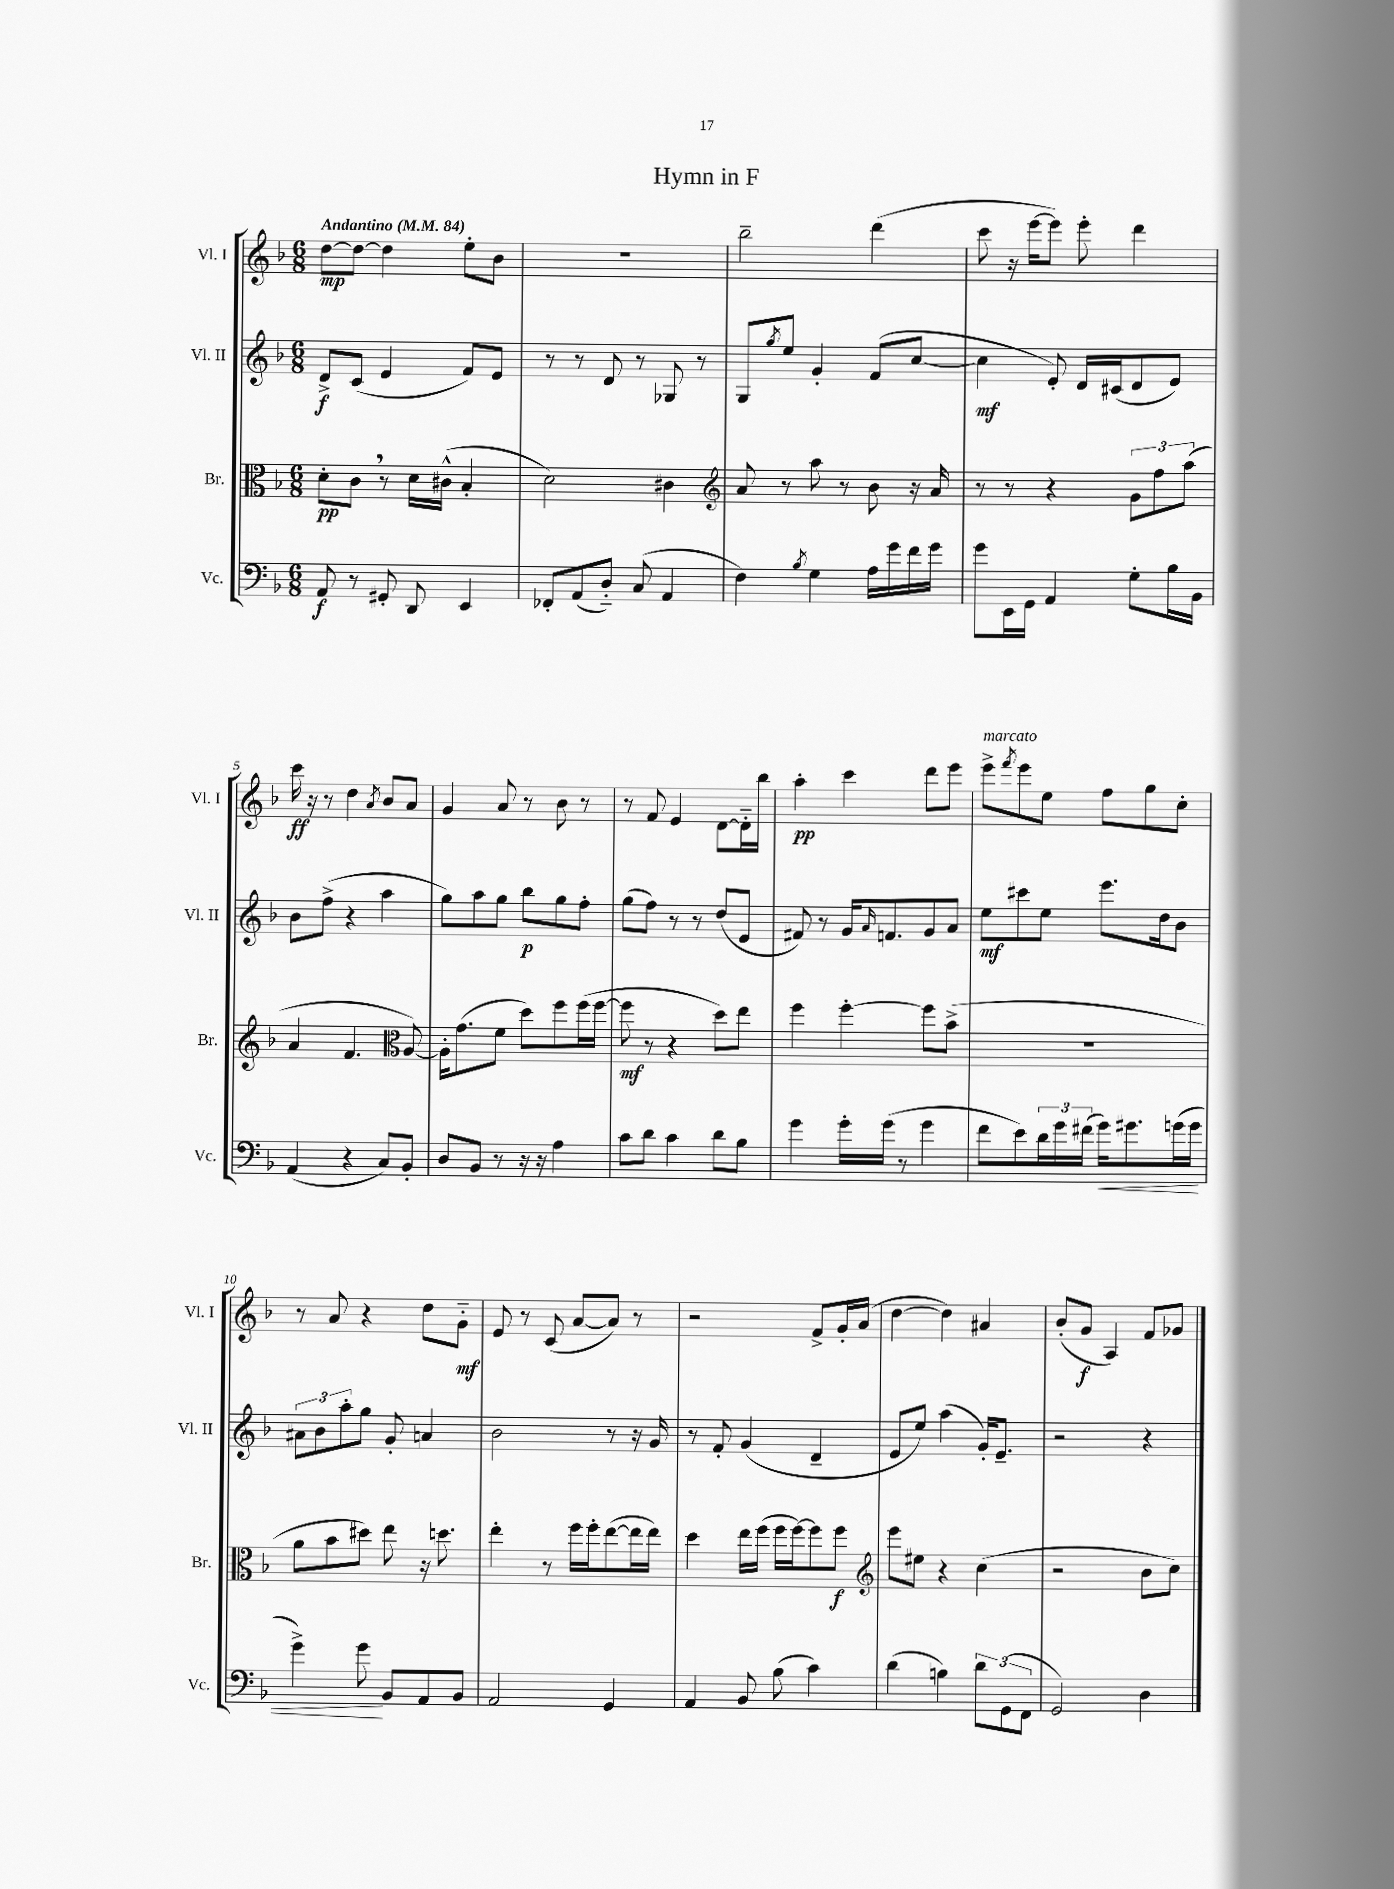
\header { title = "Hymn in F" }
<<
\new StaffGroup <<
\new Staff = "s0" \with { instrumentName = "Vl. I" shortInstrumentName = "Vl. I" } {
    \clef treble \key f \major \numericTimeSignature \time 6/8 \tempo "Andantino" 4 = 84
    d''8~\mp d''8~ d''4 e''8-. bes'8 |
    R2. |
    bes''2-- d'''4( |
    c'''8 r16 e'''16~ e'''8) e'''8-. d'''4 |
    c'''16\ff r16 r8 d''4 \acciaccatura { a'8 } bes'8 a'8 |
    g'4 a'8 r8 bes'8 r8 |
    r8 f'8 e'4 d'8~ d'16-_ bes''16 |
    a''4-.\pp c'''4 d'''8 e'''8 |
    e'''8->^\markup { \italic "marcato" } \acciaccatura { f'''8 } e'''8 e''8 f''8 g''8 c''8-. |
    r8 a'8 r4 d''8 g'8-_\mf |
    e'8 r8 c'8( a'8~ a'8) r8 |
    r2 f'8-> g'16-. a'16( |
    d''4~ d''4) ais'4 |
    bes'8-.( g'8\f a4) f'8 ges'8 \bar "|." |
}
\new Staff = "s1" \with { instrumentName = "Vl. II" shortInstrumentName = "Vl. II" } {
    \clef treble \key f \major \numericTimeSignature \time 6/8
    d'8->\f c'8( e'4 f'8) e'8 |
    r8 r8 d'8 r8 ges8 r8 |
    g8 \acciaccatura { g''8 } e''8 g'4-. f'8( c''8~ |
    c''4\mf e'8-.) d'16 cis'16( d'8 e'8) |
    bes'8 f''8->( r4 a''4 |
    g''8) a''8 g''8 bes''8\p g''8 f''8-. |
    g''8( f''8) r8 r8 d''8( e'8 |
    fis'8) r8 g'16 \grace { a'16 } f'8. g'8 a'8 |
    e''8\mf cis'''8 e''8 e'''8. d''16 bes'8 |
    \tuplet 3/2 { ais'8 bes'8 a''8-. } g''8 g'8-. a'4 |
    bes'2 r8 r16 g'16 |
    r8 f'8-. g'4( d'4-- |
    e'8 e''8) a''4( g'16-.) e'8.-- |
    r2 r4 \bar "|." |
}
\new Staff = "s2" \with { instrumentName = "Br." shortInstrumentName = "Br." } {
    \clef alto \key f \major \numericTimeSignature \time 6/8
    d'8-.\pp c'8 \breathe r8 d'16 cis'16-^( bes4-. |
    d'2) cis'4 |
    \clef treble a'8 r8 a''8 r8 bes'8 r16 a'16 |
    r8 r8 r4 \tuplet 3/2 { g'8 f''8 a''8( } |
    a'4 f'4. \clef alto a8~) |
    a16-. g'8.( f'8 d''8) f''8 f''16( f''16~ |
    f''8\mf r8 r4 d''8) e''8 |
    f''4 f''4~-. f''8 bes'8->( |
    R2. |
    a'8 bes'8 dis''8) e''8 r16 d''8. |
    e''4-. r8 f''16 f''16-. e''8~( e''16 e''16) |
    d''4 e''16 f''16( f''16 f''16~) f''8 f''8\f |
    \clef treble e'''8 eis''8 r4 c''4( |
    r2 bes'8 c''8) \bar "|." |
}
\new Staff = "s3" \with { instrumentName = "Vc." shortInstrumentName = "Vc." } {
    \clef bass \key f \major \numericTimeSignature \time 6/8
    a,8\f r8 gis,8-. d,8 e,4 |
    fes,8-. a,8( d8-_) c8( a,4 |
    f4) \acciaccatura { bes8 } g4 a16 g'16 f'16 g'16 |
    g'8 e,16 g,16 a,4 g8-. bes16 bes,16 |
    a,4( r4 c8) bes,8-. |
    d8 bes,8 r8 r16 r16 a4 |
    c'8 d'8 c'4 d'8 bes8 |
    g'4 g'16-. g'16( r8 g'4 |
    f'8 e'8) \tuplet 3/2 { d'16 g'16 fis'16( } g'16\<) gis'8. g'16( g'16 |
    g'4->) g'8\! bes,8 a,8 bes,8 |
    a,2 g,4 |
    a,4 bes,8 bes8( c'4) |
    d'4( b4) \tuplet 3/2 { d'8 g,8( f,8 } |
    g,2) d4 \bar "|." |
}
>>
>>
